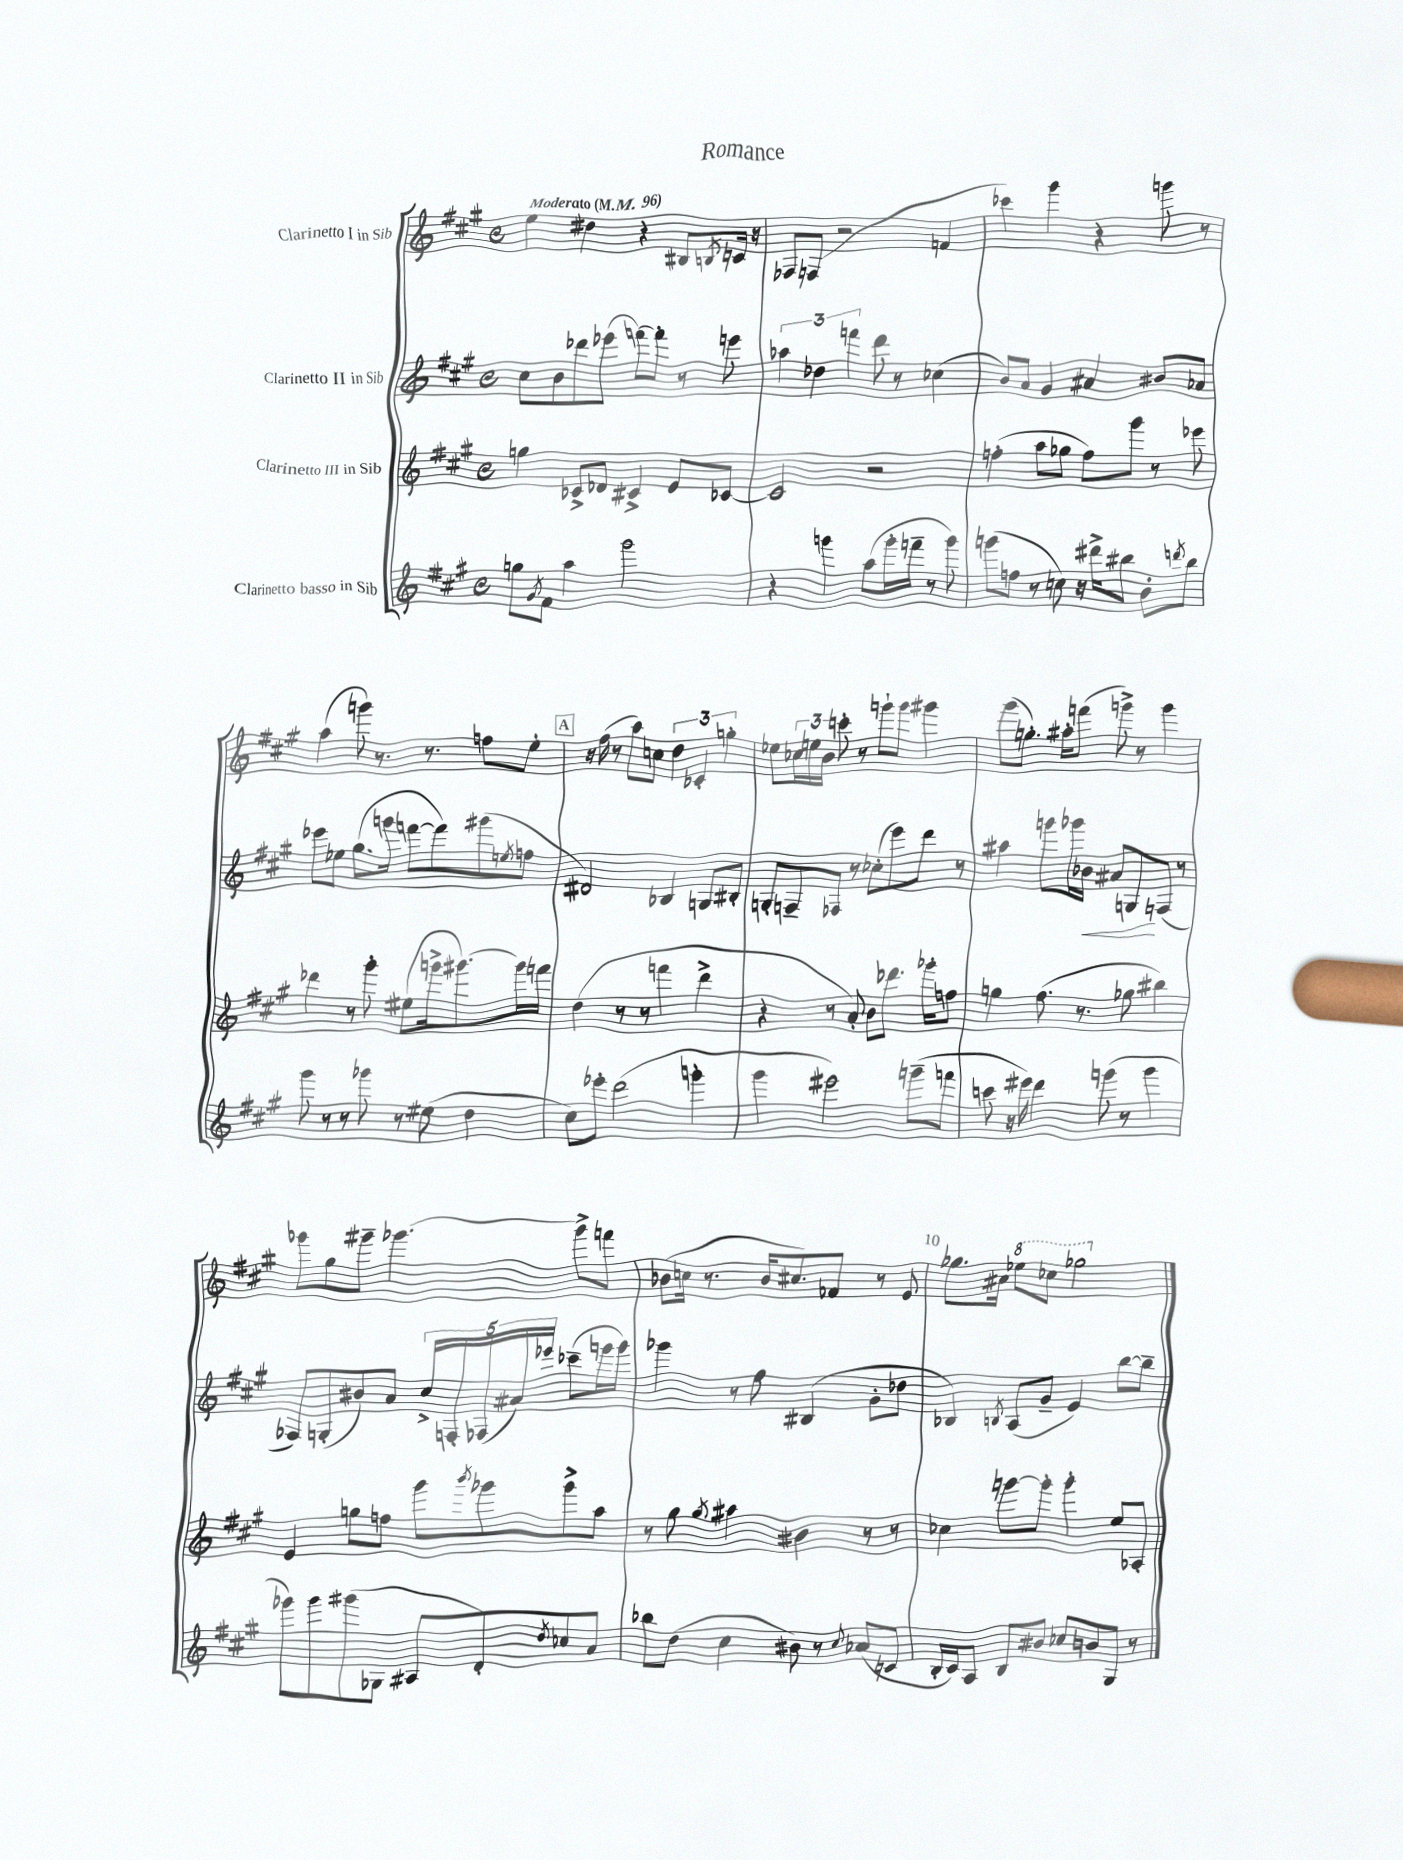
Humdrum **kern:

**kern	**kern	**kern	**dynam	**kern
*part4	*part3	*part2	*part2	*part1
*staff4	*staff3	*staff2	*staff2	*staff1
*I"Clarinetto basso in Sib	*I"Clarinetto III in Sib	*I"Clarinetto II in Sib	*	*I"Clarinetto I in Sib
*clefG2	*clefG2	*clefG2	*	*clefG2
*k[f#c#g#]	*k[f#c#g#]	*k[f#c#g#]	*	*k[f#c#g#]
*M4/4	*M4/4	*M4/4	*	*M4/4
*met(c)	*met(c)	*met(c)	*	*met(c)
*MM96	*MM96	*MM96	*	*MM96
=1	=1	=1	=1	=1
!	!	!	!	!LO:TX:a:B:t=Moderato
8ggn\L	4ggn\	8cc#\L	.	4ee\
8qg#/	.	.	.	.
8f#\J	.	8b\	.	.
4aa\	8c-X^/L	8ddd-X\	.	4dd#X\
.	8d-X/J	(8eee-X\J	.	.
2ggg#\	4c#X^/	[8fffn\L)	.	4r
.	.	8fff'\J]	.	.
.	8e/L	8r	.	8B#X/L
.	.	.	.	8qBn/
.	[8c-X/J	8eeen\	.	16cn/Jk
.	.	.	.	16r
=2	=2	=2	=2	=2
4r	2c-/]	6aa-X\	.	8F-X/L
.	.	.	.	(8Fn/J
.	.	6dd-X\	.	.
4gggn\	.	.	.	2r
.	.	6fffn\	.	.
(8aa\L	2r	8ddd\	.	.
16ggg'\L	.	8r	.	.
16fffn~\JJ	.	.	.	.
8r	.	(4cc-X\	.	4fn/
8ggg\)	.	.	.	.
=3	=3	=3	=3	=3
(8gggn\L	(4ffn'\	8b/L)	.	4ccc-X\)
8ffn\J	.	8a/J	.	.
8r	8aa\L	4g#/	.	4ggg#\
8ccn\)	8gg-X\J	.	.	.
16r	8ff\L)	4a#X/	.	4r
16ddd#X^\KL	.	.	.	.
8bb#X\J	8ggg#\J	.	.	.
8b'\L	8r	8b#X/L	.	8gggn\
8qdddn/	.	.	.	.
8bb#\J	8eee-X\	8a-X/J	.	8r
!!LO:LB:g=z
=4	=4	=4	=4	=4
8ggg#\	4ddd-X\	8eee-X\L	.	(4aa\
8r	.	8ee-X\J	.	.
8r	8r	(8.gg#\L	.	8gggn\)
8ggg-X\	8ggg#'\	.	.	8.r
.	.	16gggn\Jk	.	.
8r	(8ee#X\L	[8fffn\L	.	.
.	.	.	.	8.r
(8ee#X\	16gggn^\k	8fff\])	.	.
.	[8.ggg#X\)	.	.	.
4dd\	.	(8ggg#X\	.	8ffn\L
.	.	8qeen/	.	.
.	16ggg#\L]	8ffn\J	.	8ee'\J
.	16fffn\JJ	.	.	.
!!LO:REH:place=s1:t=A
=5	=5	=5	=5	=5
8cc#\L)	(4dd\	2d#X/)	.	16r
.	.	.	.	(16ff#\
8eee-X'\J	.	.	.	8r
(2ddd\	8r	.	.	8aa\L)
.	8r	.	.	8ccn\J
.	4fffn\	4B-X/	.	6dd\
.	.	.	.	6c-X'/
4gggn'\	4ddd^\	8Gn/L	.	.
.	.	.	.	6ggn'\
.	.	8B#X'/J	.	.
=6	=6	=6	=6	=6
4ggg#\	4r	8Gn'/L	.	8ee-X\L
.	.	8Fn~/	.	24cc-X\L
.	.	.	.	24een\
.	.	.	.	24b\JJ
2eee#X\)	8r	8F-X/J	.	8cccn'\
.	8a'/)	8r	.	8r
.	8b\L	(8cc-X'\L	.	8gggn`\L
.	8.ddd-X\J	8eee\)	.	8ggg\J
(8gggn~\L	.	8ddd\J	.	4ggg#X\
.	16ggg-X'\KL	.	.	.
8fffn\J	8ffn\J	8r	.	.
=7	=7	=7	=7	=7
8cccn\	4ggn\	4aa#X\	.	(8ggg#\L
16r	.	.	.	8.ggn'\J)
16eee#X\)	.	.	.	.
4ddd\	(8.ff#\	8gggn\L	.	.
.	.	.	.	16aa#X'\KL
.	.	16ggg-X\L	.	(8fffn\J
!	!	!	!LO:HP:b	!
.	8.r	16b-X\JJ	<	.
(8gggn\	.	8a#X/L	.	8gggn^\)
8r	8gg-X\	8Gn/	.	8r
4ggg\	4bb#X\)	(8Fn/J	[	4ggg\
.	.	8r	.	.
!!LO:LB:g=z
=8	=8	=8	=8	=8
8ggg-X\L)	4e/	8F-X/L)	.	8ggg-X\L
8ggg-\	.	(8Gn'/	.	8gg#\
(8ggg#X\	8ggn\L	8b#X/)	.	8ggg#X~\J
8G-X\J	8ffn\J	8a/J	.	[4.ggg-X\
8A#X/L	8ggg#\L	20cc#^/LL	.	.
.	.	20Fn'/	.	.
.	.	(20F-X/	.	.
.	8qbbb/	.	.	.
8d'/)	8ggg-X\	.	.	.
.	.	20a#X/)	.	.
.	.	20eee-X/JJ	.	.
8qdd/	.	.	.	.
8cc-X/	8ggg-^\	(8ccc-X~\L	.	8ggg-^\L]
8a/J	8aa\J	16gggn\L	.	8fffn\J
.	.	16ggg\JJ)	.	.
=9	=9	=9	=9	=9
8bb-X\L	8r	4ggg-X\	.	(8b-X\L
(8dd\J	8gg#\	.	.	16ccn\Jk
.	.	.	.	8.r
.	8qgg#/	.	.	.
4cc#\	4aa#X\	8r	.	.
.	.	8ff#\	.	16b-/KL
.	.	.	.	8.cc#X/)
8b#X\)	4b#X\	(4B#X/	.	.
8r	.	.	.	8f-X/J
8qqcc#/	.	.	.	.
(8a-X/L	8r	8g#'\L	.	8r
8cn/J	8r	8dd-X\J	.	8e/
=10	=10	=10	=10	=10
16B'/LL	4cc-X\	4B-X/)	.	8.gg-X\L
16c#/J)	.	.	.	.
8A/J	.	.	.	.
.	.	.	.	16a#X\Jk
.	.	8qBn/	.	.
*	*	*	*	*8va
8B/L	[8gggn\L	(8A/L	.	8eee-X\L
8b#X/J	8ggg'\J]	8g#~/J	.	8ccc-X\J
8cc-X/L	4ggg'\	4e/)	.	2ggg-X\
8bn/	.	.	.	.
8G#/J	8ee/L	[8bb\L	.	.
8r	8A-X'/J	8bb~\J]	.	.
*	*	*	*	*X8va
==	==	==	==	==
*-	*-	*-	*-	*-
